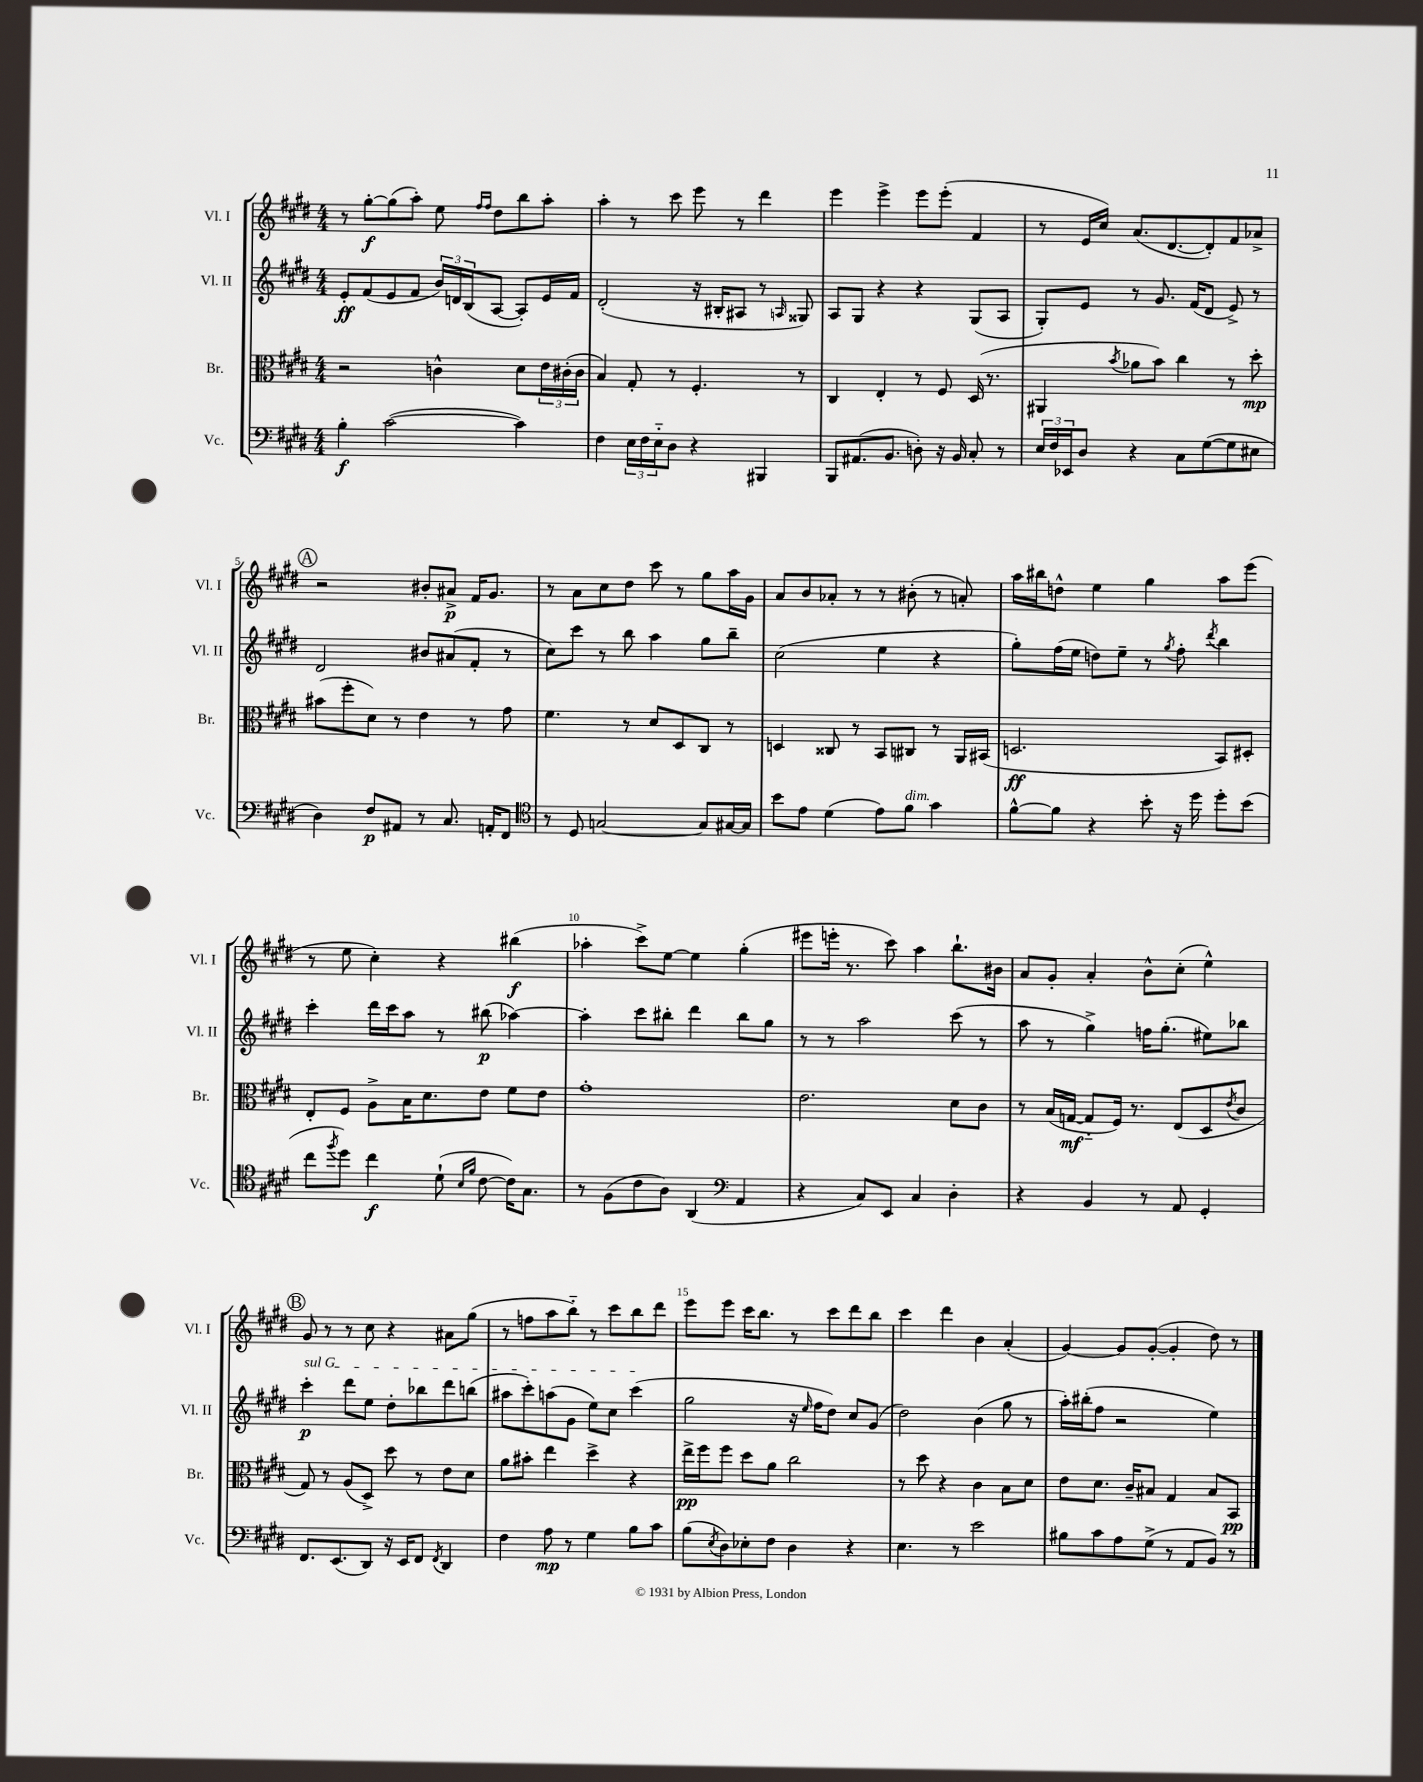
<<
\new StaffGroup <<
\new Staff = "s0" \with { instrumentName = "Vl. I" shortInstrumentName = "Vl. I" } {
    \clef treble \key e \major \numericTimeSignature \time 4/4
    r8 gis''8~-.\f gis''8( a''8-.) e''8 \grace { fis''16 fis''16 } dis''8 b''8 a''8-. |
    a''4-. r8 cis'''8 e'''8 r8 dis'''4 |
    e'''4 e'''4-> e'''8 e'''8-.( fis'4 |
    r8 e'16 cis''16) a'8.( dis'8.~ dis'8-.) fis'8 aes'8-> |
    \mark \markup { \circle "A" } r2 bis'8-. ais'8->\p fis'16 gis'8. |
    r8 a'8 cis''8 dis''8 cis'''8 r8 gis''8 a''16 gis'16 |
    a'8 b'8 aes'8-. r8 r8 bis'8-.( r8 a'8-.) |
    a''16 bis''16 d''8-^ e''4 gis''4 a''8 e'''8( |
    r8 e''8 cis''4-.) r4 bis''4\f( |
    aes''4-. cis'''8->) e''8~ e''4 gis''4-.( |
    eis'''8 e'''16-. r8. cis'''8) a''4 b''8.-! bis'16 |
    a'8 gis'8-. a'4-. b'8-^ cis''8-.( e''4-^) |
    \mark \markup { \circle "B" } gis'8 r8 r8 cis''8 r4 ais'8 gis''8( |
    r8 f''8 a''8 b''8-_) r8 cis'''8 b''8 dis'''8 |
    e'''8 e'''8 cis'''16 b''8. r8 cis'''8 dis'''8 b''8 |
    cis'''4 dis'''4 b'4 a'4-.( |
    gis'4~) gis'8 gis'8~-.( gis'4-. dis''8) r8 \bar "|." |
}
\new Staff = "s1" \with { instrumentName = "Vl. II" shortInstrumentName = "Vl. II" } {
    \clef treble \key e \major \numericTimeSignature \time 4/4
    e'8-.\ff fis'8( e'8 fis'8 \tuplet 3/2 { b'16) d'16 b16( } a8~ a8-.) e'16 fis'16 |
    dis'2-.( r16 bis16-. ais8 r8 \grace { a16 } gisis8) |
    a8 gis8 r4 r4 gis8( a8 |
    gis8-.) e'8 r8 gis'8. fis'16( dis'8 e'8->) r8 |
    \mark \markup { \circle "A" } dis'2 bis'8 ais'8( fis'8-. r8 |
    cis''8) cis'''8 r8 b''8 a''4 gis''8 b''8-- |
    cis''2( e''4 r4 |
    gis''8-.) fis''16( e''16 d''8) e''8-- r8 \acciaccatura { gis''8 } fis''8-. \acciaccatura { dis'''8 } b''4 |
    cis'''4-. dis'''16 cis'''16 a''8 r8 bis''8\p( aes''4~) |
    aes''4-. cis'''8 bis''8-. dis'''4 bis''8 gis''8 |
    r8 r8 a''2 cis'''8( r8 |
    a''8 r8 gis''4->) f''16 gis''8.-.( eis''8) bes''8 |
    \mark \markup { \circle "B" } \once \override TextSpanner.bound-details.left.text = \markup { \italic "sul G" } cis'''4-.\p\startTextSpan dis'''8 e''8 dis''8-. bes''8 dis'''8 b''8( |
    ais''8 cis'''8-.) a''8( gis'8 e''8) cis''8 cis'''4\stopTextSpan( |
    gis''2 r16 \grace { e''16 } fis''16 dis''8) cis''8 gis'8( |
    dis''2) b'4( gis''8 r8 |
    a''16-.) bis''16-.( fis''8 r2 e''4) \bar "|." |
}
\new Staff = "s2" \with { instrumentName = "Br." shortInstrumentName = "Br." } {
    \clef alto \key e \major \numericTimeSignature \time 4/4
    r2 c'4-^ dis'8 \tuplet 3/2 { e'16 cis'16-.( cis'16 } |
    b4) gis8-. r8 fis4.-. r8 |
    cis4 e4-. r8 fis8 dis16( r8. |
    ais,4 \acciaccatura { b'8 } aes'8 b'8) cis''4 r8 dis''8-.\mp |
    \mark \markup { \circle "A" } bis'8( fis''8-. dis'8) r8 e'4 r8 gis'8 |
    fis'4. r8 dis'8 dis8 cis8 r8 |
    d4 cisis8 r8 b,8 cis8 r8 a,16 bis,16( |
    d2.\ff b,8) dis8-. |
    e8-. fis8 a8-> b16 dis'8. e'8 fis'8 e'8 |
    gis'1-. |
    e'2. dis'8 cis'8 |
    r8 b16( g16~\mf g8-_ fis16) r8. e8( dis8 \acciaccatura { e'8 } cis'8 |
    \mark \markup { \circle "B" } gis8) r8 a8( dis8->) dis''8 r8 e'8 dis'8 |
    a'8 bis'8-. e''4 dis''4-> r4 |
    e''16->\pp fis''16 fis''8 dis''8 a'8 cis''2 |
    r8 dis''8 r4 cis'4 b8 dis'8 |
    e'8 dis'8. cis'16-- bis8 gis4 bis8 b,8\pp \bar "|." |
}
\new Staff = "s3" \with { instrumentName = "Vc." shortInstrumentName = "Vc." } {
    \clef bass \key e \major \numericTimeSignature \time 4/4
    b4-.\f cis'2~( cis'4) |
    fis4 \tuplet 3/2 { e16 fis16 e16-_ } dis8 r4 bis,,4 |
    b,,8 ais,8.( b,8. d8-.) r16 b,16 cis8-. r8 |
    \tuplet 3/2 { e16 fis16 ees,16 } dis8 r4 cis8 gis8~( gis8 eis8 |
    \mark \markup { \circle "A" } dis4) fis8\p ais,8 r8 cis8. a,16-. fis,8 |
    \clef tenor r8 dis8 g2~ g8 gis16~ gis16 |
    b'8 e'8 dis'4( e'8) fis'8^\markup { \italic "dim." } gis'4 |
    fis'8~-^ fis'8 r4 b'8-. r16 dis''16 dis''8-. b'8( |
    cis''8 \acciaccatura { fis''8 } dis''8) cis''4\f dis'8-!( \grace { b16 fis'16 } cis'8~ cis'16) gis8. |
    r8 fis8( cis'8 a8) a,4( \clef bass a,4 |
    r4 cis8) e,8 cis4 dis4-. |
    r4 b,4 r8 a,8 gis,4-. |
    \mark \markup { \circle "B" } fis,8. e,8.( dis,8) r16 e,16 fis,8 \acciaccatura { fis,8 } dis,4 |
    fis4 a8\mp r8 gis4 b8 cis'8 |
    b8( \acciaccatura { e8 } dis8) ees8-. fis8 dis4 r4 |
    e4. r8 e'2 |
    bis8 cis'8 a8 gis8->( r8 a,8 b,8) r8 \bar "|." |
}
>>
>>
\layout { \context { \Score \override BarNumber.break-visibility = ##(#f #t #t) barNumberVisibility = #(every-nth-bar-number-visible 5) } }
